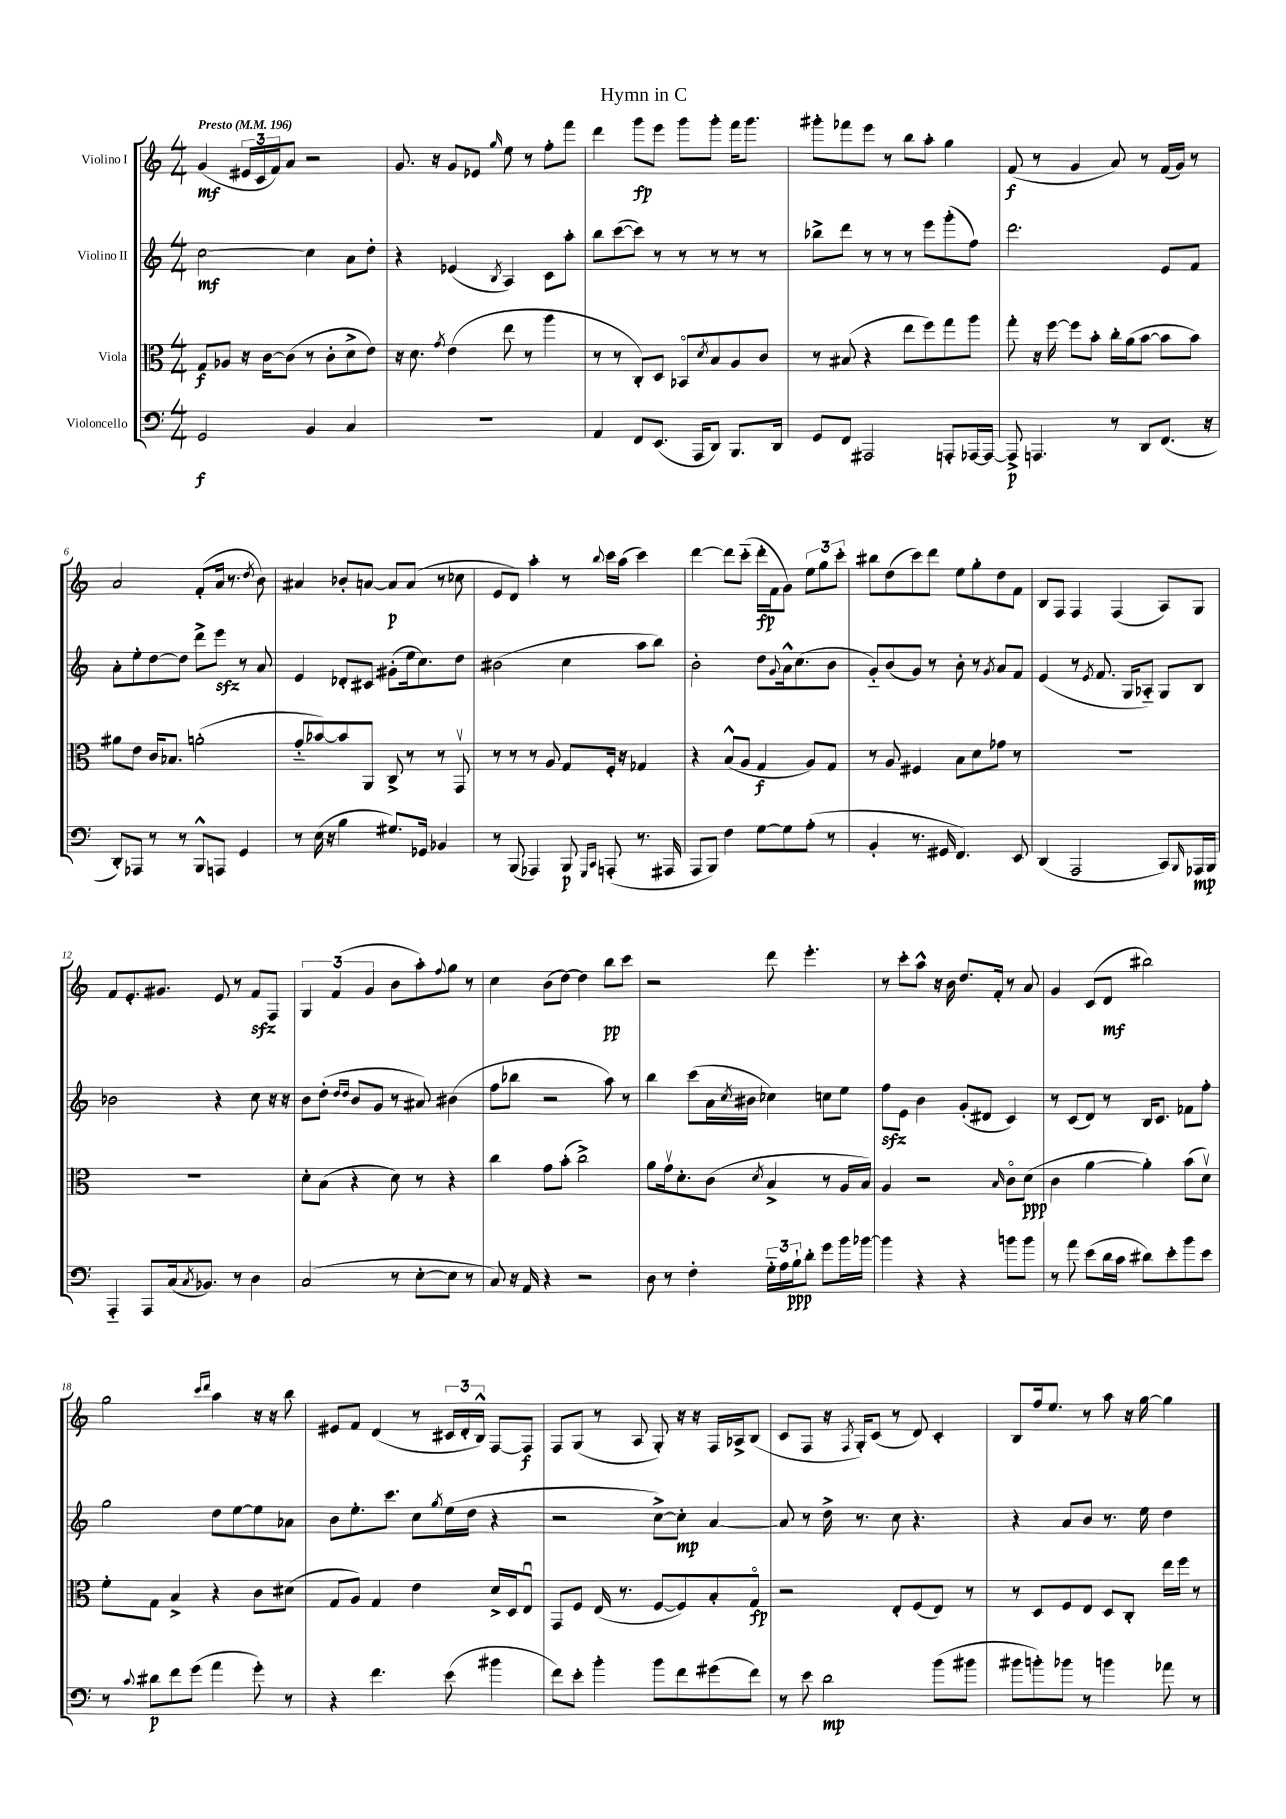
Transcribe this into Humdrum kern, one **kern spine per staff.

**kern	**kern	**kern	**kern
*staff4	*staff3	*staff2	*staff1
*clefF4	*clefC3	*clefG2	*clefG2
*k[]	*k[]	*k[]	*k[]
*M4/4	*M4/4	*M4/4	*M4/4
*MM196	*MM196	*MM196	*MM196
2GG/	8G/L	[2cc\	(4g/
.	8A-/J	.	.
.	16r	.	24e#/LL
.	.	.	24c/
.	[16c\LK	.	.
.	.	.	24f/J)
.	(8c\]J	.	8a/J
4BB/	8r	4cc\]	2r
.	8c'\L	.	.
4C/	8d^\	8a\L	.
.	8e\J)	8dd'\J	.
=	=	=	=
1r	16r	4r	8.g/
.	8.d\	.	.
.	.	.	16r
.	8qg/	.	.
.	(4e\	(4e-/	8g/L
.	.	.	8e-/J
.	.	8qB/	16qqgg/
.	8ee\	4A/)	8ee\
.	8r	.	8r
.	4aa\	8c\L	8ff'\L
.	.	8aa'\J	8fff\J
=	=	=	=
4AA/	8r	8bb\L	4ddd\
.	8r	([8ccc\	.
8FF/L	8C'/L)	8ccc\]J)	8ggg\L
(8.EE/J	8D/J	8r	8eee\J
.	8BB-o/L	8r	8ggg\L
16AAA/LK	.	.	.
.	8qd/	.	.
8DD/J)	8B/	8r	8ggg'\J
8.BBB/L	8A/	8r	16fff\LK
.	.	.	8.ggg\J
.	8c/J	8r	.
16DD/Jk	.	.	.
=	=	=	=
8GG/L	8r	8bb-^\L	8ggg#'\L
8FF/J	(8B#/	8ddd\J	8fff-\
2AAA#/	4r	8r	8eee\J
.	.	8r	8r
.	8ee\L	8r	8bb\L
.	8ff\)	8eee\L	8aa'\J
8AAA'/L	8gg\	(8ggg'\	4gg\
[16AAA-/L	8aa\J	8ff\J)	.
16AAA-/_JJ	.	.	.
=	=	=	=
8AAA-^/]	8gg'\	2.ddd\	(8f/
4.AAA/	16r	.	8r
.	[16ff\	.	.
.	8ff\]L	.	4g/
.	8b'\J	.	.
8r	16cc'\LL	.	8a/)
.	(16a\J	.	.
8DD/L	[8b\J	.	8r
(8.FF/J	8b\]L	8e/L	(16f/LL
.	.	.	16g/JJ)
.	8b\J)	8f/J	8r
16r	.	.	.
=	=	=	=
8DD'/L)	8a#\L	8a'\L	2a/
8AAA-/J	8e\J	8ee'\	.
8r	16c/LK	[8dd\	.
.	8.B-/J	.	.
8r	.	8dd\]J	.
8BBB^^/L	(2a'\	8ddd^\L	(8f'/L
8AAA/J	.	8eee\J	16a/Jk
.	.	.	8.r
4GG/	.	8r	.
.	.	.	8qdd/
.	.	8a/	8b\)
=	=	=	=
8r	8g'~/L	4e/	4a#/
(16E\	[8b-/)	.	.
16r	.	.	.
4B\	8b-/]	8d-'/L	8b-'/L
.	8AA/J	8c#/J	[8a/J
8.G#/L)	8C^/	(8g#'\L	8a/]L
.	8r	16ee\k	(8a/J
16GG-/Jk	.	8.cc\)	.
4BB-/	8r	.	8r
.	8GGv/	8dd\J	8cc-\
=	=	=	=
8r	8r	(2b#\	8e/L
(8BBB/	8r	.	8d/J)
4AAA-/)	8r	.	4aa'\
.	8A/	.	.
8BBB/	8G/L	4cc\	8r
16qqGGG/LL	.	.	.
16qqCC/JJ	.	.	8qqbb/
(8AAA'/	16F'/Jk	.	16ccc\LL
.	16r	.	(16aa\JJ
8.r	4G-/	8aa\L	4ccc\)
.	.	8bb\J)	.
16AAA#/	.	.	.
=	=	=	=
8AAA/L	4r	2b'\	[4ddd\
8BBB/J)	.	.	.
4F\	(8B^^/L	.	8ddd\]L
.	8A/J	.	(8ccc'~\J
[8G\L	4G/	8dd\L	16ddd'\LL
.	.	.	16f\J
.	.	8qqg/	.
8G\]	.	16a^^\k	8g\J)
.	.	(8.cc\	.
(8A'\J	8A/L)	.	12ee\L
.	.	.	12gg\
8r	8G/J	8b\J	.
.	.	.	12ccc'\J
=	=	=	=
4BB'/	8r	8g'~/L)	8bb#\L
.	8A/	(8b/	(8dd\
8.r	4F#/	8g/J)	8ccc\)
.	.	8r	8ddd\J
16GG#/	.	.	.
4.FF/)	8B\L	8b'\	8ee\L
.	8d\	8r	8gg'\
.	.	8qg/	.
.	8g-\J	8a/L	8dd\
8EE/	8r	8f/J	8f\J
=	=	=	=
(4DD/	1r	(4e/	8B/L
.	.	.	8F/J
2AAA/	.	8r	4F/
.	.	8qe/	.
.	.	8.f/	.
.	.	.	(4F/
.	.	16G/LK	.
.	.	8A-'~/J)	.
8CC/L)	.	8G/L	8A/L)
16qqBBB/	.	.	.
16AAA-/L	.	8B/J	8G/J
16BBB/JJ	.	.	.
=	=	=	=
4AAA'~/	1r	2b-\	8f/L
.	.	.	8.e'/
8AAA/L	.	.	.
.	.	.	8.g#/J
(16C/k	.	.	.
8qC/	.	.	.
8.BB-/J)	.	.	.
.	.	4r	8e/
8r	.	.	8r
4D\	.	8cc\	8f/L
.	.	16r	8F/J
.	.	16r	.
=	=	=	=
(2C/	8d'\L	8b\L	6G/
.	(8B\J	(8dd'\J	.
.	.	.	(6f/
.	.	16qqdd/LL	.
.	.	16qqdd/JJ	.
.	4r	8b/L	.
.	.	.	6g/
.	.	8g/J	.
8r	8d\)	8r	8b\L
[8E'\L	8r	8a#/)	8aa'\)
.	.	.	8qqff/
8E\]J	4r	(4b#\	8gg\J
8r	.	.	8r
=	=	=	=
8C/)	4cc\	8ff\L	4cc\
16r	.	8bb-\J	.
16AA/	.	.	.
4r	8g\L	2r	(8b\L
.	(8b'\J	.	[8dd\J)
2r	2cc^\)	.	4dd\]
.	.	8aa\)	8bb\L
.	.	8r	8ccc\J
=	=	=	=
8D\	8a\L	4bb\	2r
8r	16gv\k	.	.
.	8.d'\	.	.
4F'\	.	(8ccc\L	.
.	(8c\J	16a\L	.
.	.	8qcc/	.
.	.	16b#\JJ	.
.	8qd/	.	.
24G'~\LL	4B^/	4cc-\)	8ddd\
24A\	.	.	.
24B`\J	.	.	.
8d'\J	.	.	4.eee'\
8g\L	8r	8cc\L	.
16b\L	16A/LL	8ee\J	.
[16b-\JJ	16B/JJ)	.	.
=	=	=	=
4b-\]	4A/	8ff\L	8r
.	.	8e\J	8ccc'\L
4r	2r	4b\	8aa^^\J
.	.	.	16r
.	.	.	16b\
4r	.	(8g'/L	8.dd/L
.	.	8d#/J	.
.	.	.	16f'/Jk
.	16qqB/	.	.
8b\L	8co\L	4c/)	8r
8b\J	(8d\J	.	8a/
=	=	=	=
8r	4c\	8r	4g/
8a\	.	(8c/L	.
(8e\L	[4a\	8d/J)	(8c/L
16d\L	.	8r	8d/J
16c\JJ	.	.	.
8d#\L)	4a'\])	16B/LK	2bb#\)
.	.	8.c/J	.
8e'\	.	.	.
8b\	(8b\L	8f-\L	.
8e\J	8dv\J)	8ff'\J	.
=	=	=	=
8r	8f'\L	2gg\	2gg\
8qqc/	.	.	.
8d#\L	8G\J	.	.
8f\	4B^/	.	.
(8g\J	.	.	.
.	.	.	16qqccc/LL
.	.	.	16qqddd/JJ
4a\	4r	8dd\L	4aa\
.	.	[8ee\	.
8g'\)	8c\L	8ee\]	16r
.	.	.	16r
8r	(8d#\J	8a-\J	8bb\
=	=	=	=
4r	8G/L	8b\L	8e#/L
.	8A/J)	8.ee'\	8f/J
4.f\	4G/	.	(4d/
.	.	8.ccc\J	.
.	4e\	8cc\L	8r
.	.	8qgg/	.
(8e\	.	(16ee\L	24c#/LL
.	.	.	24d'/
.	.	16dd\JJ	.
.	.	.	24B^^/JJ)
4b#\	16d^/LL	4r	[8F/L
.	16D/J	.	.
.	8Eu/J	.	8F/]J
=	=	=	=
8f\L)	8GG/L	2r	8F/L
8e'\J	8F/J	.	(8G/J
4b'\	(16E/	.	8r
.	8.r	.	.
.	.	.	8A/
8b\L	[8F/L	[8cc^\L)	8G'/)
8f\	8F/])	8cc'\]J	16r
.	.	.	16r
(8g#\	8B'/	[4a/	16F/LL
.	.	.	16A-^/J
8f\J)	8Go/J	.	(8B/J
=	=	=	=
8r	2r	8a/]	8c/L
8e\	.	8r	8F/J
2d\	.	16dd^\	16r
.	.	.	8qF/
.	.	8.r	16G'/LK)
.	.	.	(8c/J
.	8E'/L	8cc\	8r
.	(8F/	4.r	8d/)
(8b\L	8E/J)	.	4c'/
8b#\J	8r	.	.
=	=	=	=
8b#\L	8r	4r	8B/L
8b'\)	8D/L	.	16ff/k
.	.	.	8.ee/J
8b-\J	8F/	8a/L	.
8r	8E/J	8b/J	8r
4b\	8D/L	8.r	8aa\
.	8C'/J	.	16r
.	.	16ee\	[16gg\
8a-\	16ee\LL	4dd\	4gg\]
.	16ff\JJ	.	.
8r	8r	.	.
==	==	==	==
*-	*-	*-	*-
